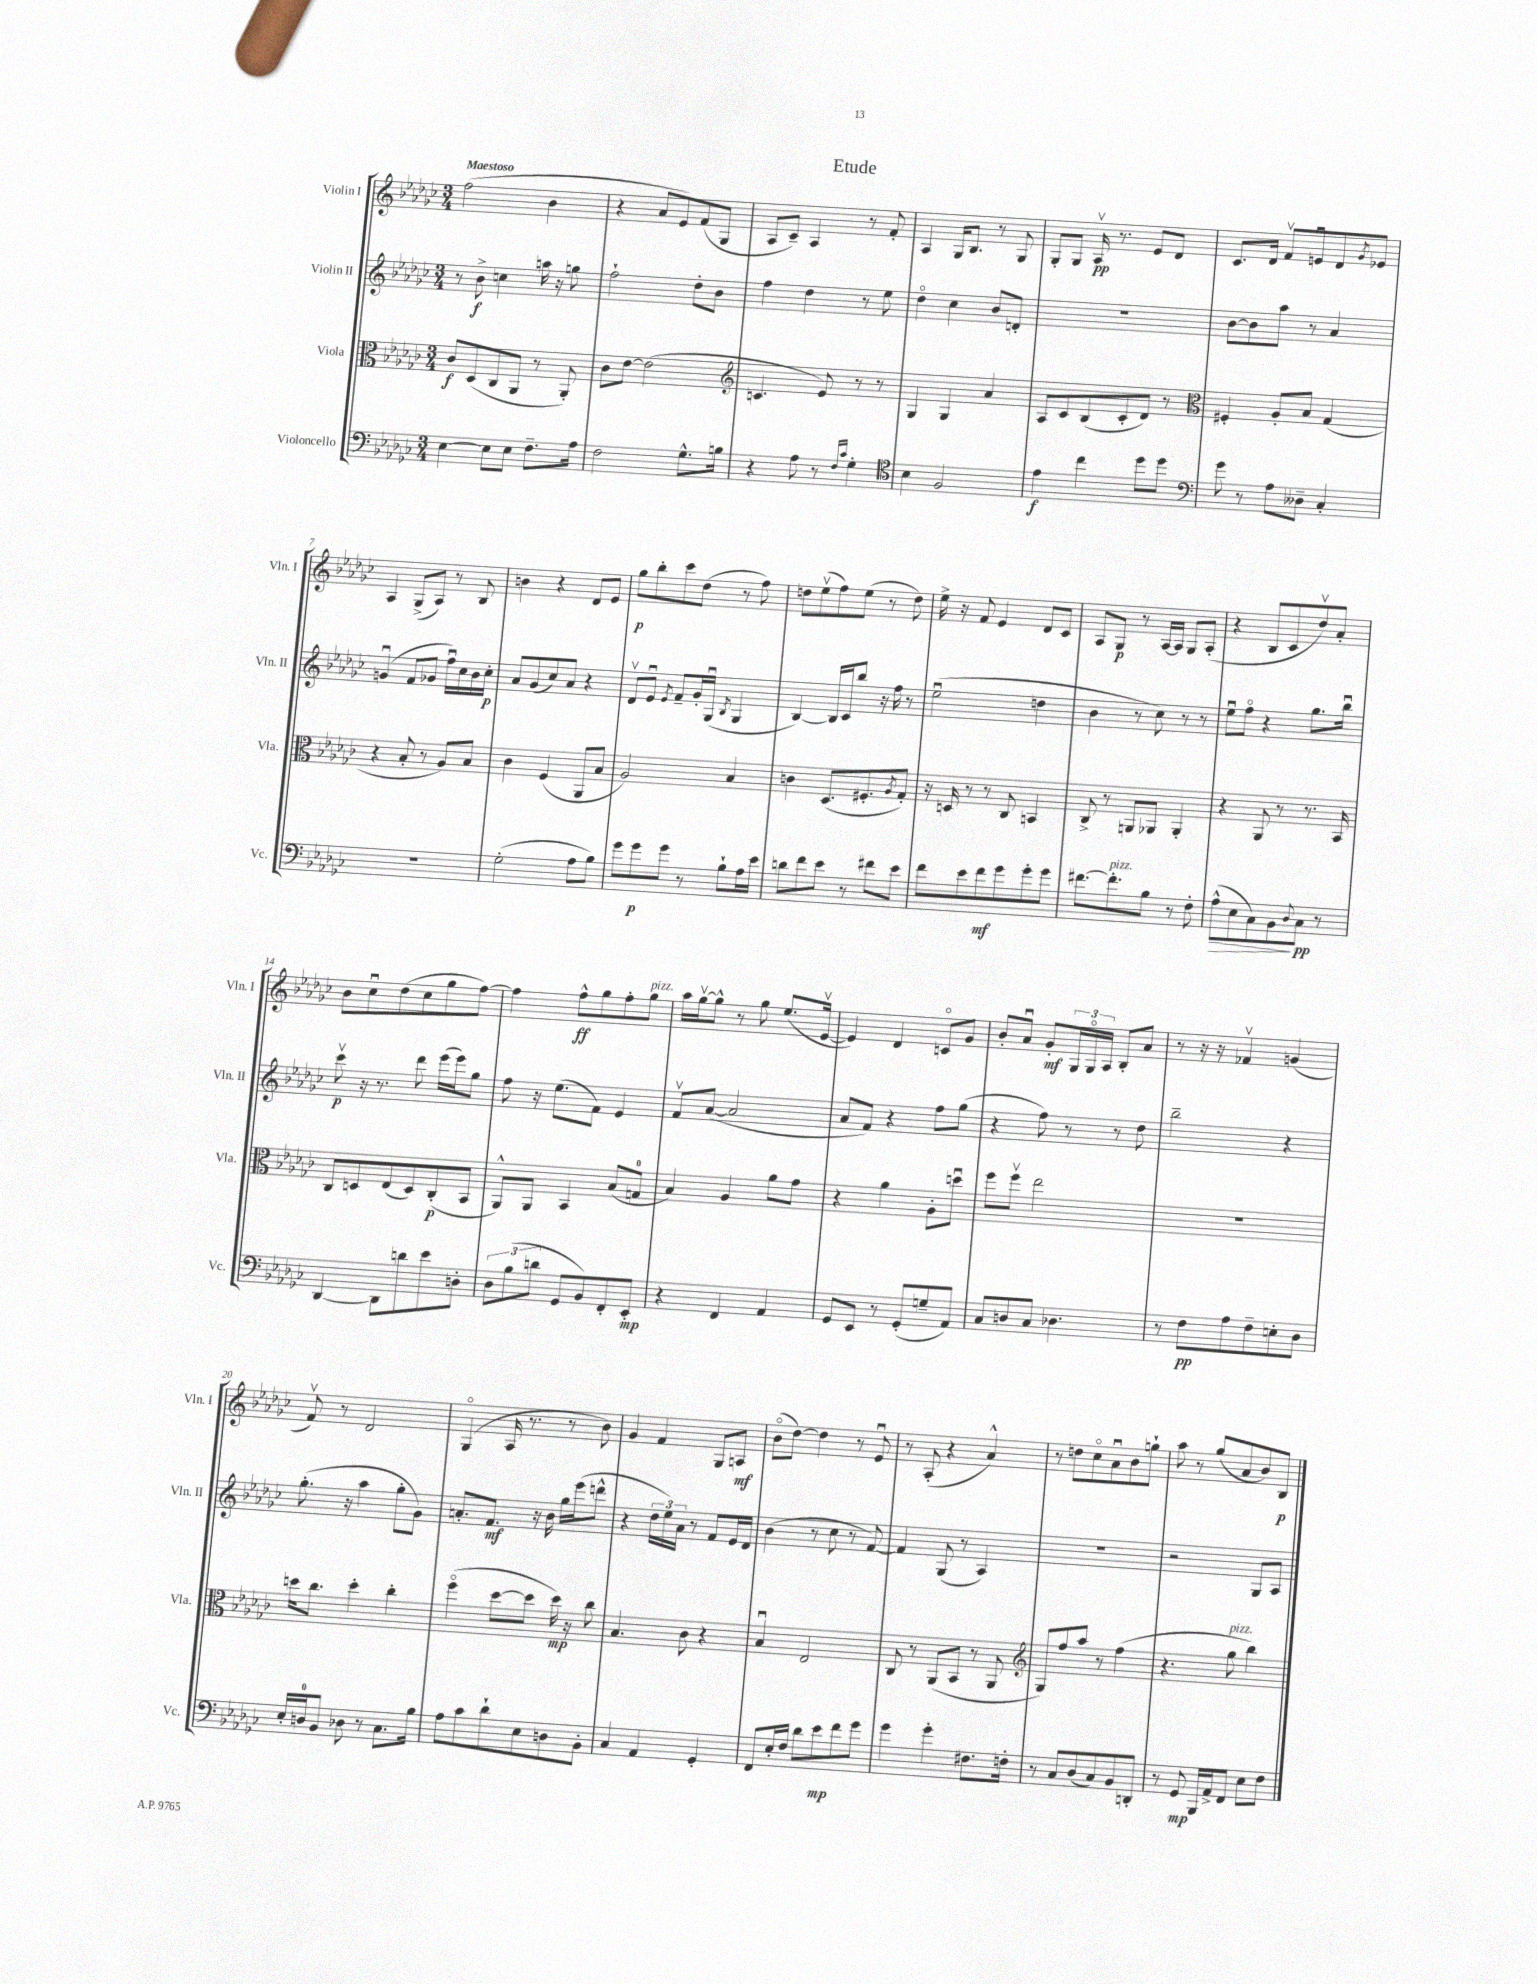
\header { title = "Etude" }
<<
\new StaffGroup <<
\new Staff = "s0" \with { instrumentName = "Violin I" shortInstrumentName = "Vln. I" } {
    \clef treble \key ges \major \numericTimeSignature \time 3/4 \tempo "Maestoso"
    f''2( bes'4 |
    r4 aes'8 ees'8) f'8( ges8 |
    aes8 ces'8--) aes4 r8 f'8-. |
    aes4 ges16 bes8. r8 ges8 |
    ges8-. ges8 aes16\upbow\pp r8. ees'8 des'8 |
    ces'8. des'16 f'8\upbow e'8\downbow des'8 \acciaccatura { ges'8 } ees'8 |
    aes4 ges8->( aes8) r8 bes8 |
    b'4 r4 des'8 ees'8 |
    ges''8\p bes''8-. ces'''8 des''8( r8 f''8) |
    d''8 ees''8\upbow( f''8) ees''8( r8 d''8) |
    ees''16-> r16 f'8 ees'4 des'8 ces'8 |
    aes8 ges8\p r8 aes16~ aes16 ges8 aes8-.( |
    r4 bes8 ces'8 des''8\upbow) aes'8-. |
    bes'8 ces''8\downbow des''8( ces''8 ges''8 f''8~) |
    f''4 f''8-^\ff ges''8 f''8-. ges''8^\markup { \italic "pizz." } |
    aes''16 ges''16~\upbow ges''8-^ r8 ges''8 ees''8.( ees'16~\upbow |
    ees'4) des'4 c'8\flageolet ges'8 |
    bes'8-. aes'8\downbow ges'8-.\mf \tuplet 3/2 { ges16 ges16\flageolet aes16 } bes8-. aes'8 |
    r8 r16 r16 fes'4\upbow g'4( |
    f'8\upbow) r8 des'2 |
    ges4\flageolet( aes16 r8. r8 bes'8) |
    ges'4 f'4 ges8 a8\mf |
    bes'8\flageolet( des''8~) des''4 r8 ees'8\downbow |
    r8 aes8-.( r4 aes'4-^) |
    r8 d''8 ces''8\flageolet aes'8\downbow bes'8 g''8-! |
    aes''8 r8 ges''8( aes'8 bes'8) bes8\p \bar "|." |
}
\new Staff = "s1" \with { instrumentName = "Violin II" shortInstrumentName = "Vln. II" } {
    \clef treble \key ges \major \numericTimeSignature \time 3/4
    r8 bes'8->\f c''4 a''16 r16 g''8 |
    f''2-! des''8-. bes'8 |
    f''4 des''4 r8 ees''8 |
    des''4\flageolet ces''4 bes'8 d'8-. |
    R2. |
    bes'8~ bes'8 aes''8 r8 aes'4 |
    g'4\downbow( f'8 ges'8 f''16\downbow) ces''16 bes'16 ces''16-.\p |
    aes'8 ges'8( ces''8) aes'8 r4 |
    des'8\upbow ees'8\downbow \acciaccatura { ees'8 } f'8-- ges'16-. ges16\downbow( \acciaccatura { bes8 } ges4 |
    bes4~) bes16 ces'16 bes''8 r16 f''16 r8 |
    ees''2\downbow( d''4 |
    bes'4 r8 ces''8) r8 r8 |
    ees''8\downbow f''8\flageolet r4 ges''8. bes''16\downbow |
    ces'''8\upbow\p r16 r8. des'''8 ees'''16( ees'''16) ges''8 |
    f''8 r16 ees''8.( f'8) ees'4 |
    f'8\upbow aes'8~( aes'2 |
    aes'8 f'8) r4 f''8 ges''8( |
    r4 f''8) r8 r8 des''8 |
    bes''2-- r4 |
    ges''8.-.( r16 aes''4 ges''8-. ges'8) |
    a'8.-. f'8.\mf r16 bes'16 ges''16 ees'''16( d'''8-^ |
    r4 \tuplet 3/2 { des''16 ees''16) aes'16 } r8 f'8 ees'16 des'16 |
    bes'4( r8 ces''8 r8 f'8~) |
    f'4 ges8( r8 aes4) |
    R2. |
    r2 ges8 aes8 \bar "|." |
}
\new Staff = "s2" \with { instrumentName = "Viola" shortInstrumentName = "Vla." } {
    \clef alto \key ges \major \numericTimeSignature \time 3/4
    ces'8\f des8( ces8 aes,8 r8 aes,8-.) |
    ces'8 ees'8~ ees'2( |
    \clef treble c'4. ees'8) r8 r8 |
    ges4 ges4 aes'4 |
    aes8 ces'8 bes8( ces'8-. des'8) r8 |
    \clef alto fis4-. aes8-. bes8 ges4( |
    r4 bes8-. r8 aes8) bes8 |
    ces'4 f4( aes,8 bes8 |
    aes2) bes4 |
    c'4 des8.( fis8.-. \acciaccatura { aes8 } ges8-.) |
    r16 d16 r8 r8 ces8 b,4 |
    ces8-> r8 a,8 aes,8 aes,4-. |
    r4 aes,8 r8 r8. bes,16 |
    ces8 d8 ees8( d8) ces8-.\p( bes,8 |
    aes,8-^) aes,8 bes,4 bes8( g8-0 |
    bes4) aes4 aes'8 ges'8 |
    r4 aes'4 aes8-. d''8\downbow |
    f''8 f''8\upbow ees''2 |
    R2. |
    d''16 ces''8. d''4-. ces''4-. |
    f''4\flageolet( des''8~ des''8 des''16\mp) r16 ces''8 |
    bes4. ces'8 r4 |
    bes4\downbow ees2 |
    ces8 r8 aes,8( bes,8 r8 aes,8 |
    \clef treble ges8) f''8 aes''8 r8 f''4( |
    r4. ges''8^\markup { \italic "pizz." } bes''4) \bar "|." |
}
\new Staff = "s3" \with { instrumentName = "Violoncello" shortInstrumentName = "Vc." } {
    \clef bass \key ges \major \numericTimeSignature \time 3/4
    ees4~ ees8 ees8 f8.-- aes16 |
    f2 ges8.-^ b16 |
    r4 aes8 r8 \grace { f16 ces'16 } ges4-. |
    \clef tenor bes4 f2 |
    ees'4\f ces''4 des''8 des''8 |
    \clef bass ges'8 r8 aes8 deses8-- ces4-. |
    R2. |
    ges2-.( aes8 bes8) |
    ges'8 ges'8\p ges'8 r8 bes8-! aes16 ees'16 |
    d'8 f'8 ees'8 r8 fis'8 ees'8 |
    f'8 ees'8 f'8\mf ges'8 ges'8-. ges'8 |
    fis'8.~ fis'8.-.^\markup { \italic "pizz." } bes8 r8 f8-. |
    aes8-^\>( ees8 ces8) bes,8\! \appoggiatura { des8 } ces8\pp r8 |
    des,4~ des,8 d'8 ees'8 d8-. |
    \tuplet 3/2 { des8 bes8( d'8 } ges,8 bes,8) f,8-. ees,8-.\mp |
    r4 f,4 aes,4 |
    ges,8 ees,8 r8 ges,8-.( g8-- aes,8) |
    ces8 d8 ces8 des4. |
    r8 f8\pp aes8 f8-- e8-. des8 |
    ees16-. d16-0 bes,8 des8 r8 ces8. bes16 |
    aes8 ces'8 des'8-! ees8 d8 bes,8-. |
    ces4 aes,4 ges,4-. |
    f,8 ees16-. f16 des'8 ees'8\mp f'8 ges'8 |
    ges'4 ges'4-. fis8. f16-. |
    r8 ces8 des8( ces8) bes,8 d,8-. |
    r8 ges,8\mp bes,,16 aes,16-> f,8 ees8 f8 \bar "|." |
}
>>
>>
